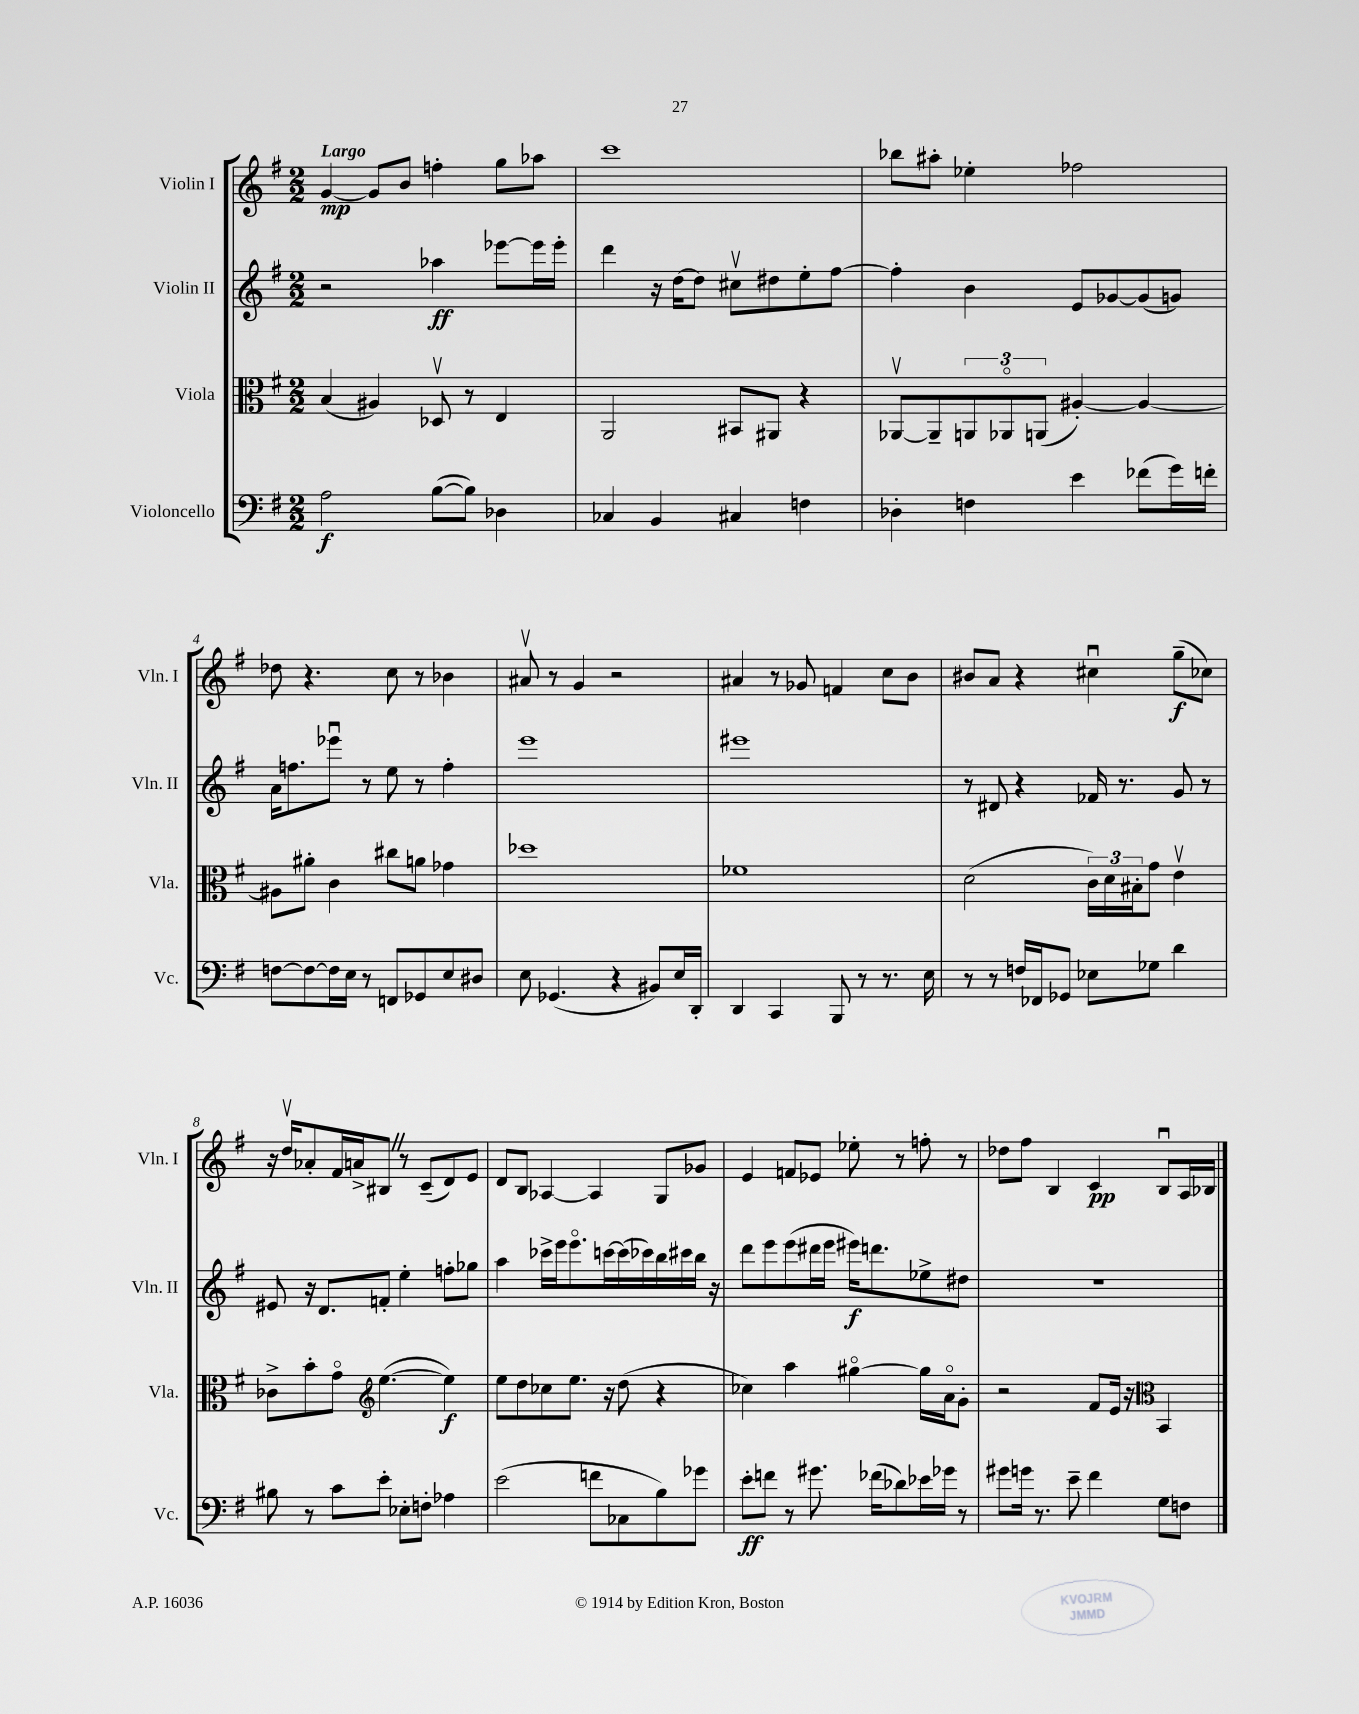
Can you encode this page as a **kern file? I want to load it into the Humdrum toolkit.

**kern	**kern	**kern	**kern
*staff4	*staff3	*staff2	*staff1
*clefF4	*clefC3	*clefG2	*clefG2
*k[f#]	*k[f#]	*k[f#]	*k[f#]
*M2/2	*M2/2	*M2/2	*M2/2
2A	(4B	2r	[4g
.	4A#)	.	8g]
.	.	.	8b
([8B	8D-v	4aa-	4ff'
8B])	8r	.	.
4D-	4E	[8eee-	8gg
.	.	16eee-]	8aa-
.	.	16eee-'	.
=	=	=	=
4C-	2AA	4ddd	1ccc
4BB	.	16r	.
.	.	[16dd	.
.	.	8dd]	.
4C#	8BB#	8cc#v	.
.	8AA#	8dd#	.
4F	4r	8ee'	.
.	.	[8ff#	.
=	=	=	=
4D-'	[8AA-v	4ff#']	8bb-
.	8AA-~]	.	8aa#'
4F	12AA	4b	4ee-'
.	12AA-o	.	.
.	(12AA	.	.
4e	[4A#')	8e	2ff-
.	.	[8g-	.
(8f-	4A#_	(8g-]	.
16g)	.	8g)	.
16f'	.	.	.
=	=	=	=
[8F	8A#]	16a	8dd-
.	.	8.ff	.
8F_	8a#'	.	4.r
16F]	4c	8eee-u	.
16E	.	.	.
8r	.	8r	.
8FF	8cc#	8ee	8cc
8GG-	8a	8r	8r
8E	4g-	4ff'	4b-
8D#	.	.	.
=	=	=	=
8E	1dd-	1eee	8a#v
(4.GG-	.	.	8r
.	.	.	4g
4r	.	.	2r
8BB#)	.	.	.
16E	.	.	.
16DD'	.	.	.
=	=	=	=
4DD	1f-	1eee#	4a#
4CC	.	.	8r
.	.	.	8g-
8BBB	.	.	4f
8r	.	.	.
8.r	.	.	8cc
.	.	.	8b
16E	.	.	.
=	=	=	=
8r	(2d	8r	8b#
8r	.	8d#	8a
16F	.	4r	4r
16FF-	.	.	.
8GG-	.	.	.
8E-	24c)	16f-	4cc#u
.	24d	.	.
.	.	8.r	.
.	24B#'	.	.
8G-	8g	.	.
4d	4ev	8g	(8gg~
.	.	8r	8cc-)
=	=	=	=
8B#	8c-^	8e#	16r
.	.	.	16ddv
8r	8b'	16r	8a-'
.	.	8.d	.
8c	8go	.	16f#
.	.	.	16a^
*	*clefG2	*	*
8e'	([4.ee	8f'	8B#
8E-'	.	4ee'	8r
8F'	.	.	(8c~
4A-	4ee])	8ff'	8d)
.	.	8gg-	8e
=	=	=	=
(2e	8ee	4aa	8d
.	8dd	.	8B
.	8cc-	16ccc-^	[4A-
.	.	16eee	.
.	8.ee	8.eeeo	.
8f	.	.	4A-]
.	16r	[16ccc	.
8C-	(8dd	(16ccc]	.
.	.	16ccc-)	.
8B)	4r	16bb	8G
.	.	16ccc#	.
8g-	.	16bb	8g-
.	.	16r	.
=	=	=	=
8e'	4cc-)	8ddd	4e
8f	.	8eee	.
8r	4aa	(8eee	8f
8.g#	.	16ddd#	8e-
.	.	16eee	.
.	[4gg#o	16eee#)	8ee-'
(16f-	.	8.ddd	.
8d-)	.	.	8r
16e-	16gg#]	8ee-^	8ff'
16g-	16ao	.	.
8r	8g'	8dd#	8r
=	=	=	=
8g#	2r	1r	8dd-
16g	.	.	8ff#
8.r	.	.	.
.	.	.	4B
8e~	.	.	.
4f#	8f#	.	4c
.	16e	.	.
.	16r	.	.
*	*clefC3	*	*
8G	4BB	.	8Bu
8F	.	.	16A
.	.	.	16B-
==	==	==	==
*-	*-	*-	*-
